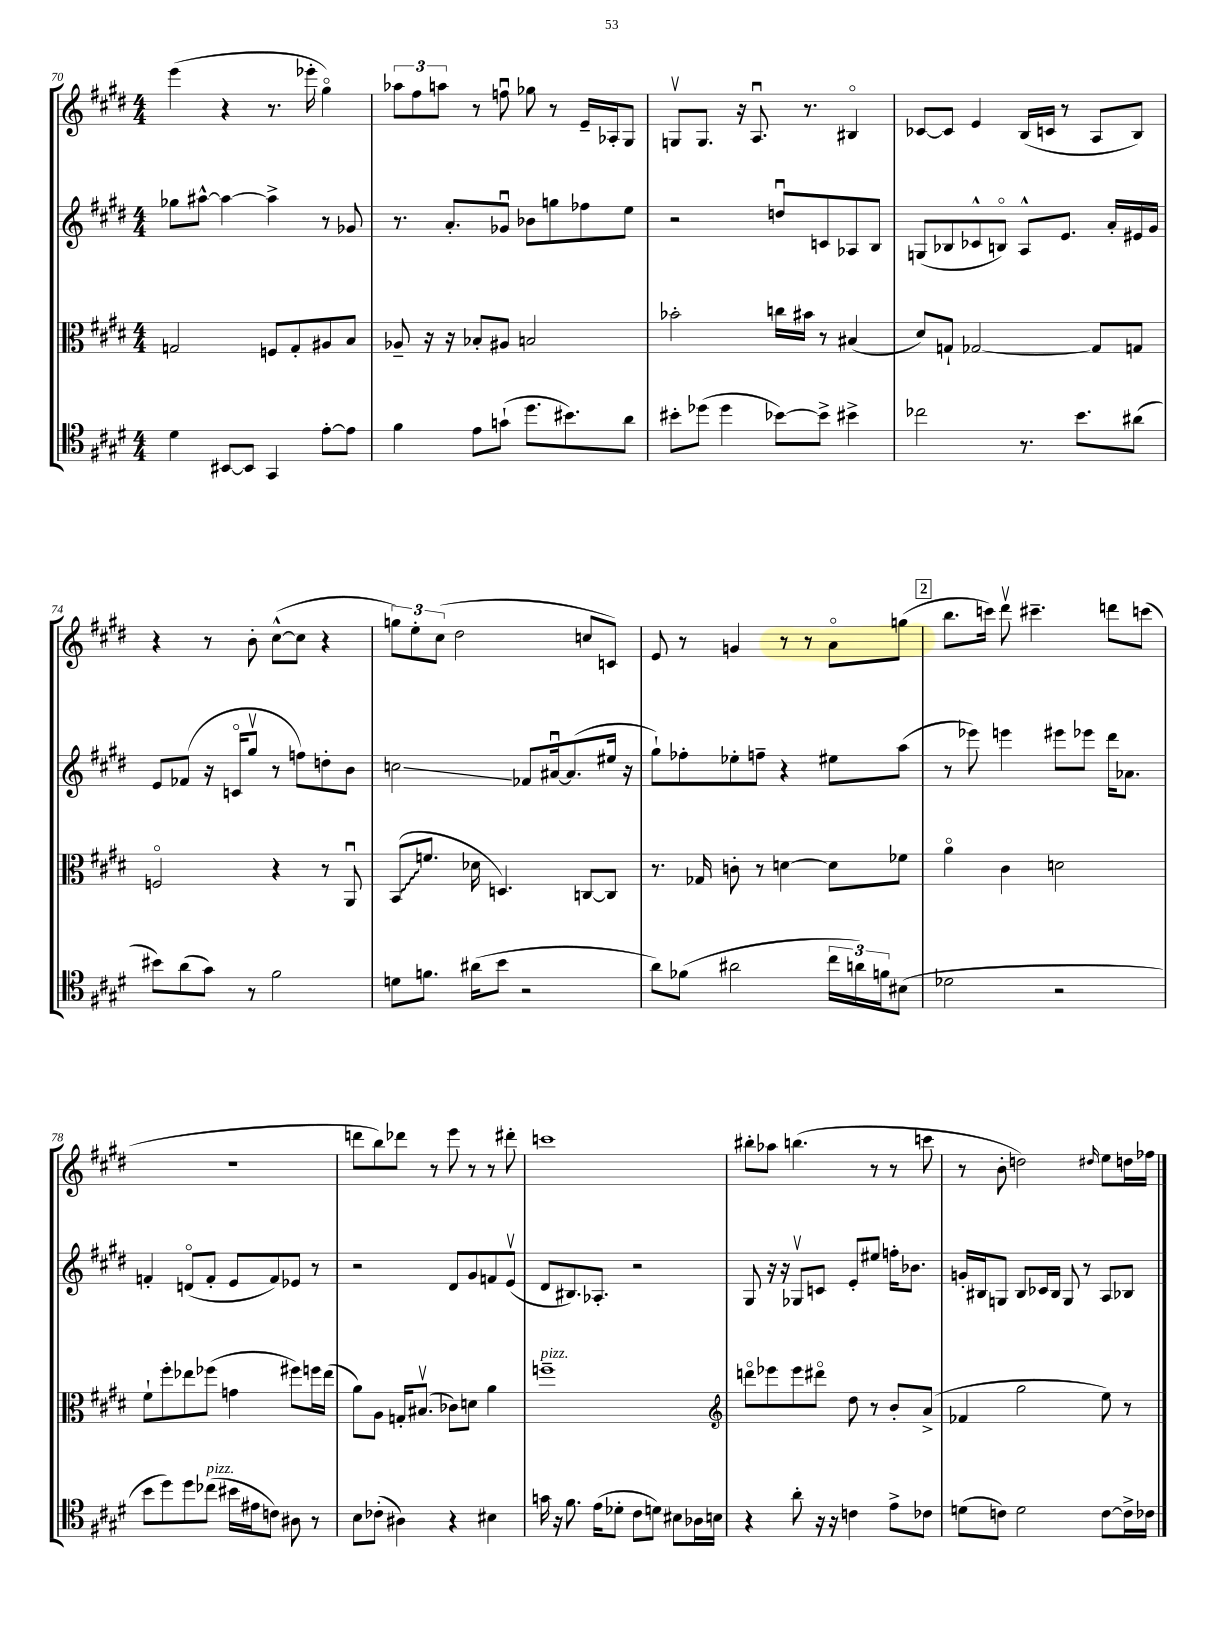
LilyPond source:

<<
\new StaffGroup <<
\new Staff = "s0" {
    \clef treble \key e \major \numericTimeSignature \time 4/4
    e'''4( r4 r8. ees'''16-. gis''4\flageolet) |
    \tuplet 3/2 { aes''8 fis''8 a''8 } r8 f''8\downbow ges''8 r8 e'16-- aes16-. gis8 |
    g8\upbow g8. r16 a8.\downbow r8. bis4\flageolet |
    ces'8~ ces'8 e'4 b16( c'16 r8 a8 b8) |
    r4 r8 b'8-. cis''8~-^( cis''8 r4 |
    \tuplet 3/2 { g''8) e''8-. cis''8( } dis''2 c''8 c'8) |
    e'8 r8 g'4 r8 r8 a'8\flageolet g''8( |
    \mark \markup { \box "2" } b''8. c'''16) dis'''8\upbow cis'''4.-- d'''8 c'''8( |
    R1 |
    d'''8 b''8) des'''8 r8 e'''8 r8 r8 dis'''8-. |
    c'''1 |
    bis''8-. aes''8 b''4.( r8 r8 c'''8 |
    r8 b'8-. d''2) \grace { dis''16 } e''8 d''16 fes''16 \bar "|." |
}
\new Staff = "s1" {
    \clef treble \key e \major \numericTimeSignature \time 4/4
    ges''8 ais''8~-^ ais''4~ ais''4-> r8 ges'8 |
    r8. a'8.-. ges'8\downbow bes'8 g''8 fes''8 e''8 |
    r2 d''8\downbow c'8 aes8 b8 |
    g8( bes8 ces'8-^ b8\flageolet) a8-^ e'8. a'16-. eis'16 gis'16 |
    e'8 fes'8( r16 c'16\flageolet gis''8\upbow r8 f''8) d''8-. b'8 |
    c''2\glissando fes'8 ais'16~\downbow ais'8.( eis''16 r16 |
    gis''8-!) fes''8-. ees''8-. f''8-- r4 eis''8 a''8( |
    \mark \markup { \box "2" } r8 ees'''8) e'''4 eis'''8 ees'''8 dis'''16 aes'8. |
    f'4-. d'8\flageolet( f'8-. e'8 f'8) ees'8 r8 |
    r2 dis'8 gis'8 f'8 e'8\upbow( |
    dis'8 bis8.) aes8.-. r2 |
    gis8 r16 r16 ges8\upbow c'8 e'8-. eis''8 f''16-. bes'8. |
    g'16-. bis16 g8 bis8 ces'16 bis16 g8 r8 a8 bes8 \bar "|." |
}
\new Staff = "s2" {
    \clef alto \key e \major \numericTimeSignature \time 4/4
    g2 f8 g8-. ais8 b8 |
    aes8-- r16 r16 bes8-. ais8 b2 |
    bes'2-. c''16 bis'16 r8 bis4( |
    dis'8) g8-! ges2~ ges8 g8 |
    f2\flageolet r4 r8 a,8\downbow |
    \once \override Glissando.style = #'zigzag b,8\glissando( f'8. des'16 d4.) c8~ c8 |
    r8. ges16 c'8-. r8 d'4~ d'8 fes'8 |
    \mark \markup { \box "2" } a'4\flageolet cis'4 d'2 |
    fis'8-! fis''8-. ees''8 fes''8( g'4 fis''8) f''16 ees''16( |
    a'8) a8 g16-. bis8.\upbow( ces'8) d'8 a'4 |
    f''1--^\markup { \italic "pizz." } |
    \clef treble d'''8\flageolet ees'''8 ees'''8 dis'''8\flageolet dis''8 r8 b'8-. a'8->( |
    fes'4 gis''2 e''8) r8 \bar "|." |
}
\new Staff = "s3" {
    \clef tenor \key e \major \numericTimeSignature \time 4/4
    dis'4 bis,8~ bis,8 gis,4 e'8~-. e'8 |
    fis'4 e'8 g'8-!( dis''8. bis'8.) a'8 |
    bis'8-. des''8( des''4 bes'8~) bes'8-> bis'4-> |
    ces''2 r8. b'8. ais'8( |
    bis'8) a'8( gis'8) r8 fis'2 |
    d'8 f'8. ais'16( b'8 r2 |
    a'8) fes'8( ais'2 \tuplet 3/2 { cis''16 a'16) f'16 } bis8( |
    \mark \markup { \box "2" } des'2 r2 |
    b'8 dis''8) dis''8 ces''8^\markup { \italic "pizz." }( bis'16 eis'16 c'8) ais8 r8 |
    b8 ces'8-.( ais4) r4 bis4 |
    g'16 r16 fis'8. e'16( des'8-. cis'8 d'8) bis8 aes16 b16 |
    r4 a'8-. r16 r16 c'4 e'8-> ces'8 |
    d'8( c'8) d'2 c'8~ c'16-> ces'16 \bar "|." |
}
>>
>>
\layout { \context { \Score currentBarNumber = #70 } }
